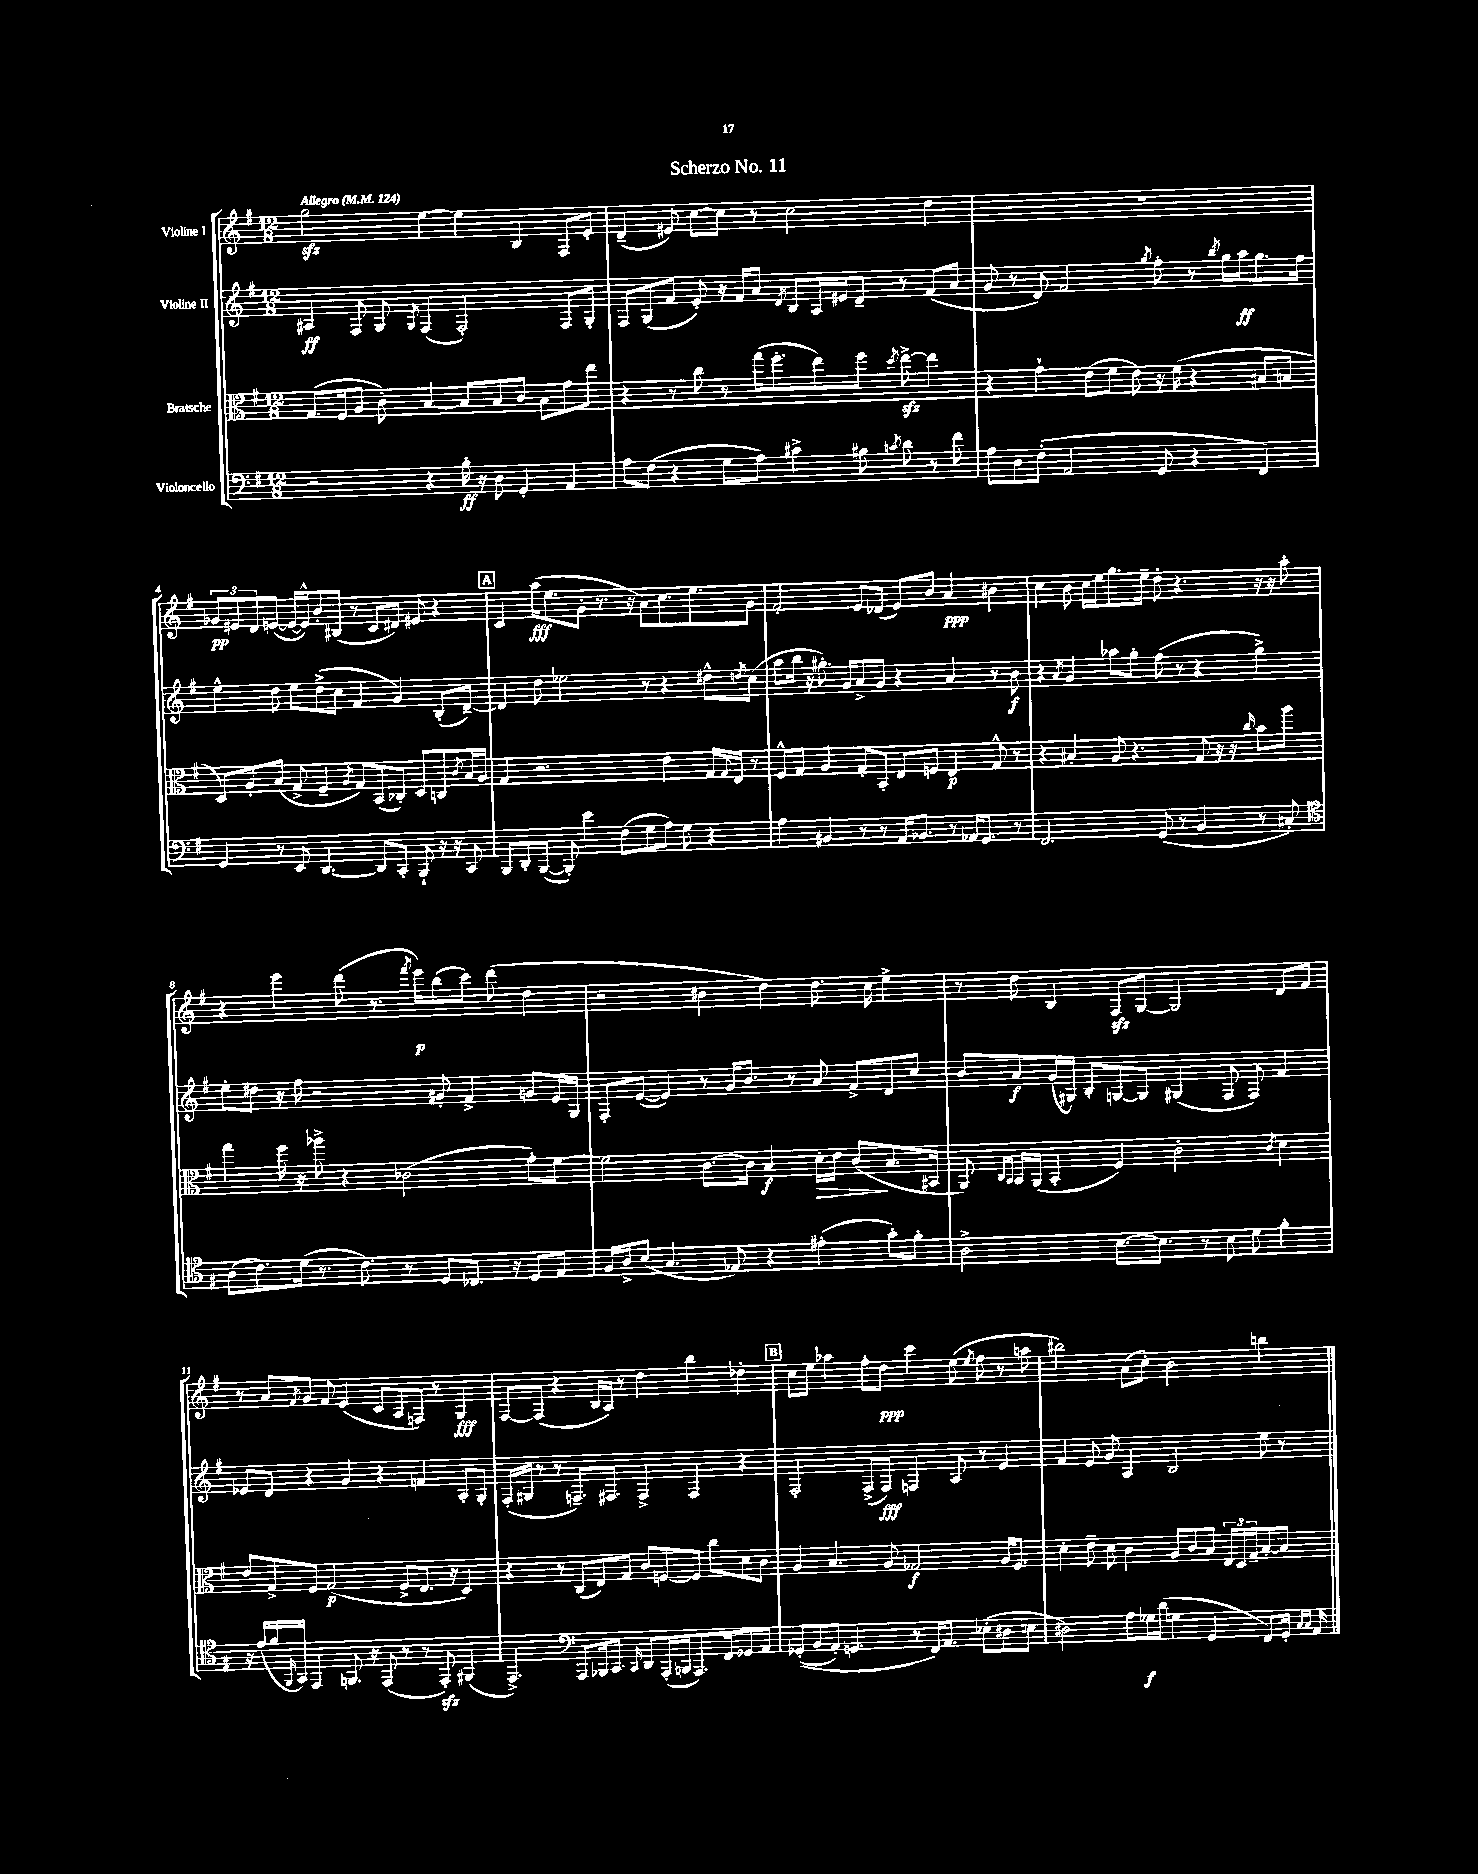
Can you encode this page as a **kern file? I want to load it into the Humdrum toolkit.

**kern	**kern	**kern	**kern
*staff4	*staff3	*staff2	*staff1
*clefF4	*clefC3	*clefG2	*clefG2
*k[f#]	*k[f#]	*k[f#]	*k[f#]
*M12/8	*M12/8	*M12/8	*M12/8
*MM124	*MM124	*MM124	*MM124
2r	(8.G	4A#	2gg
.	16F#	.	.
.	8A	8F#	.
.	8c')	8G	.
.	.	8qG	.
4r	[4B	(4F#	[4ee
16B'	8B]	2F#')	4ee]
16r	.	.	.
8D	8B	.	.
4GG'	8c	.	4B
.	8B	.	.
4AA	8g	8F#	8F#
.	8ee	8G'	8e'
=	=	=	=
8A	4r	8F#	(4d~
(8F#	.	(8G	.
4r	8r	8f#	8e#)
.	8cc	8e')	[8cc
8G	8r	16r	8cc]
.	.	16f#	.
8A)	(16gg	8a	8r
.	8.ff#'	.	.
.	.	8qd	.
4c#^	.	8B	2cc
.	8ee)	16A	.
.	.	16e#	.
8B#	8ff#	8d~	.
8qc	8qdd	.	.
8d	[8ee^	8r	.
8r	4ee]	(8f#	4dd
8f#	.	8a	.
=	=	=	=
8A	4r	8g	1.r
8D	.	8r	.
(8F#'	4g`	8d)	.
2AA	.	2f#	.
.	(8e	.	.
.	8f#	.	.
.	8e)	.	.
.	.	8qgg	.
8GG	16r	8ff#'	.
.	(16f#	.	.
4r	4r	8r	.
.	.	8qbb	.
.	.	16gg	.
.	.	16aa	.
4FF#)	8B#	8.gg	.
.	8B	.	.
.	.	16ff#	.
=	=	=	=
4GG	8D)	4ee^^	12g-
.	.	.	12e#
.	8A'	.	.
.	.	.	12d
8r	(8B	8dd	([8e
8EE	8G^	8ee	16e_
.	.	.	16e^^])
[4.DD	4F#~	(8dd^	8b'
.	.	8cc	(8B#
.	8qA	.	.
.	8G)	4f#	8r
8DD]	(8BB	.	8c
8CC'	8C-')	4g)	8d#)
8BBB`	8D	.	8e#
16r	8C	(8B'	4r
16r	.	.	.
.	8qc	.	.
8CC	16B	[8d~)	.
.	16A	.	.
=	=	=	=
8BBB	4G	4d]	4c
8DD'	.	.	.
([8BBB	2.r	8dd	(16aa
.	.	.	8.ee
8BBB'])	.	2ee-	.
4e	.	.	8g'
.	.	.	8.r
(8F#	.	.	.
.	.	.	16r
8G	.	8r	8a)
8A)	4e	4r	8.cc
8G	.	.	.
.	.	.	8.ee
4r	16G	8dd#^^	.
.	8qqG	.	.
.	16E	.	.
.	.	8qdd	.
.	8r	(8cc	8g
=	=	=	=
4A	8F#^^	8aa	2f#'
.	8G	16bb	.
.	.	16r	.
4BB#	4A	8.gg#')	.
.	.	16g	.
8r	8G'	8a^	8e
8r	8BB'	8g	(8d-
16AA	8E	4r	8e)
8.BB-	.	.	.
.	8F	.	8b
8r	4E	4a	4a
16AA-	.	.	.
8.GG	.	.	.
.	8G^^	8r	4b#
8r	8r	8b	.
=	=	=	=
2.FF#	4r	4r	4cc
.	.	8qa	.
.	4B#'	4g	8b
.	.	.	16cc
.	.	.	16ee
.	8A	8aa-	8.gg
.	4.r	8gg'	.
.	.	.	16ee~
(8GG	.	(8ff#	8dd'
8r	.	8r	4.r
4BB	8G	4r	.
.	16r	.	.
.	16r	.	.
.	16qqcc	.	.
8r	8b	4gg^)	16r
.	.	.	16r
8C#')	8aa	.	8aa'
=	=	=	=
*clefC4	*	*	*
(8A	4gg	8ee'	4r
8.c)	.	8dd#	.
.	16ff#	16r	4eee
(16d	16r	16ff#	.
8.r	8aa-^	2r	.
.	4r	.	(8ddd
8.c)	.	.	.
.	.	.	8.r
8r	(2c-	.	.
.	.	.	8qfff#
.	.	.	16eee)
8D	.	8g#'	(8bb
8.C-	.	4f#^	8ccc)
.	.	.	(8ddd
16r	.	.	.
8D	8g')	8g	4dd
8E	[8f#	16e	.
.	.	16G	.
=	=	=	=
16F#	2f#]	8F#'	2r
16A^	.	.	.
(8B	.	([8e	.
4.G	.	4e])	.
.	[8.c	8r	4b#
8E-)	.	16g	.
.	16c]	8.b	.
4r	4B	.	4dd)
.	.	8r	.
(4e#'	16d'	8a	8.dd
.	16e	.	.
.	(8c	8f#^	.
.	.	.	16cc
8g')	8.B	8d	4ee^
8f#'	.	8cc	.
.	16BB#	.	.
=	=	=	=
2A^	8AA)	8b	8r
.	16qqC	.	.
.	16qqBB	.	.
.	16BB	8a	8dd
.	(16AA	.	.
.	4BB'	(16g	4B
.	.	16G#)	.
.	.	8B'	.
[8.B	4F#)	[8G	8F#
.	.	8G]	[8G
8.B]	.	.	.
.	2c'	(4G#	2G]
8r	.	.	.
8B	.	8F#	.
8d	.	8F#)	.
.	8qc	.	.
4f#'	4d	4f#	8d
.	.	.	8f#
=	=	=	=
16r	8e	8e-	8r
(16e	.	.	.
16f#	8G^	8d	8a
16qqFF#	.	.	.
16GG)	.	.	.
.	.	.	8qf#
4EE	8F#	4r	8g
.	(2G	.	8f#
8.FF	.	4g	(4e
16r	.	.	.
(8EE	.	4r	8c
8r	8F#^	.	8A
8r	8.E	4f	8F)
8EE')	.	.	8r
.	16r	.	.
(4FF#	4D)	8A'	4G
.	.	8G'	.
=	=	=	=
4.EE^)	4r	(16F#'	[8F#
.	.	16G#	.
.	.	8r	(8F#]
.	8r	8r	4r
*clefF4	*	*	*
8AAA	(8C	8.F~)	.
16BBB-	8E)	.	16B
8.CC	.	8.F#	16A)
.	8G	.	8r
16qqCC	.	.	.
8DD	8c	4F#^	4dd
(16AAA'	[8F	.	.
16BBB	.	.	.
8.AAA)	8F]	4F#	4bb
.	8cc	.	.
16FF#	.	.	.
8GG-	8d	4r	4dd-'
8AA	8c	.	.
=	=	=	=
&((8GG-'	4A	2F#'	8cc
8BB	.	.	8ee
8AA')	4.B	.	4aa-
4.GG	.	.	.
.	.	(8F#^	8ff#'
.	8A	8F#)	8dd
8r	2G-	4F	4ccc
16FF#&)	.	.	.
8.AA	.	.	.
.	.	8A	(8ee
.	.	.	8qee
(8E-'	.	8r	8ff#
8D#	16A	4e	8r
.	8.F#	.	.
8E	.	.	8aa
=	=	=	=
2D#)	4d'	4f#	2bb#)
.	8e~	8e	.
.	8d	8g	.
8A	4c	4A	(8a
16G-	.	.	8cc')
(16d	.	.	.
4G	8A	2B	2b
.	8c	.	.
4GG	8B	.	.
.	24E	.	.
.	24D	.	.
.	24G~	.	.
8FF#)	[8B'	8ee	4bb
16GG'	8B]	8r	.
16qqC	.	.	.
16qqC	.	.	.
16AA	.	.	.
==	==	==	==
*-	*-	*-	*-
